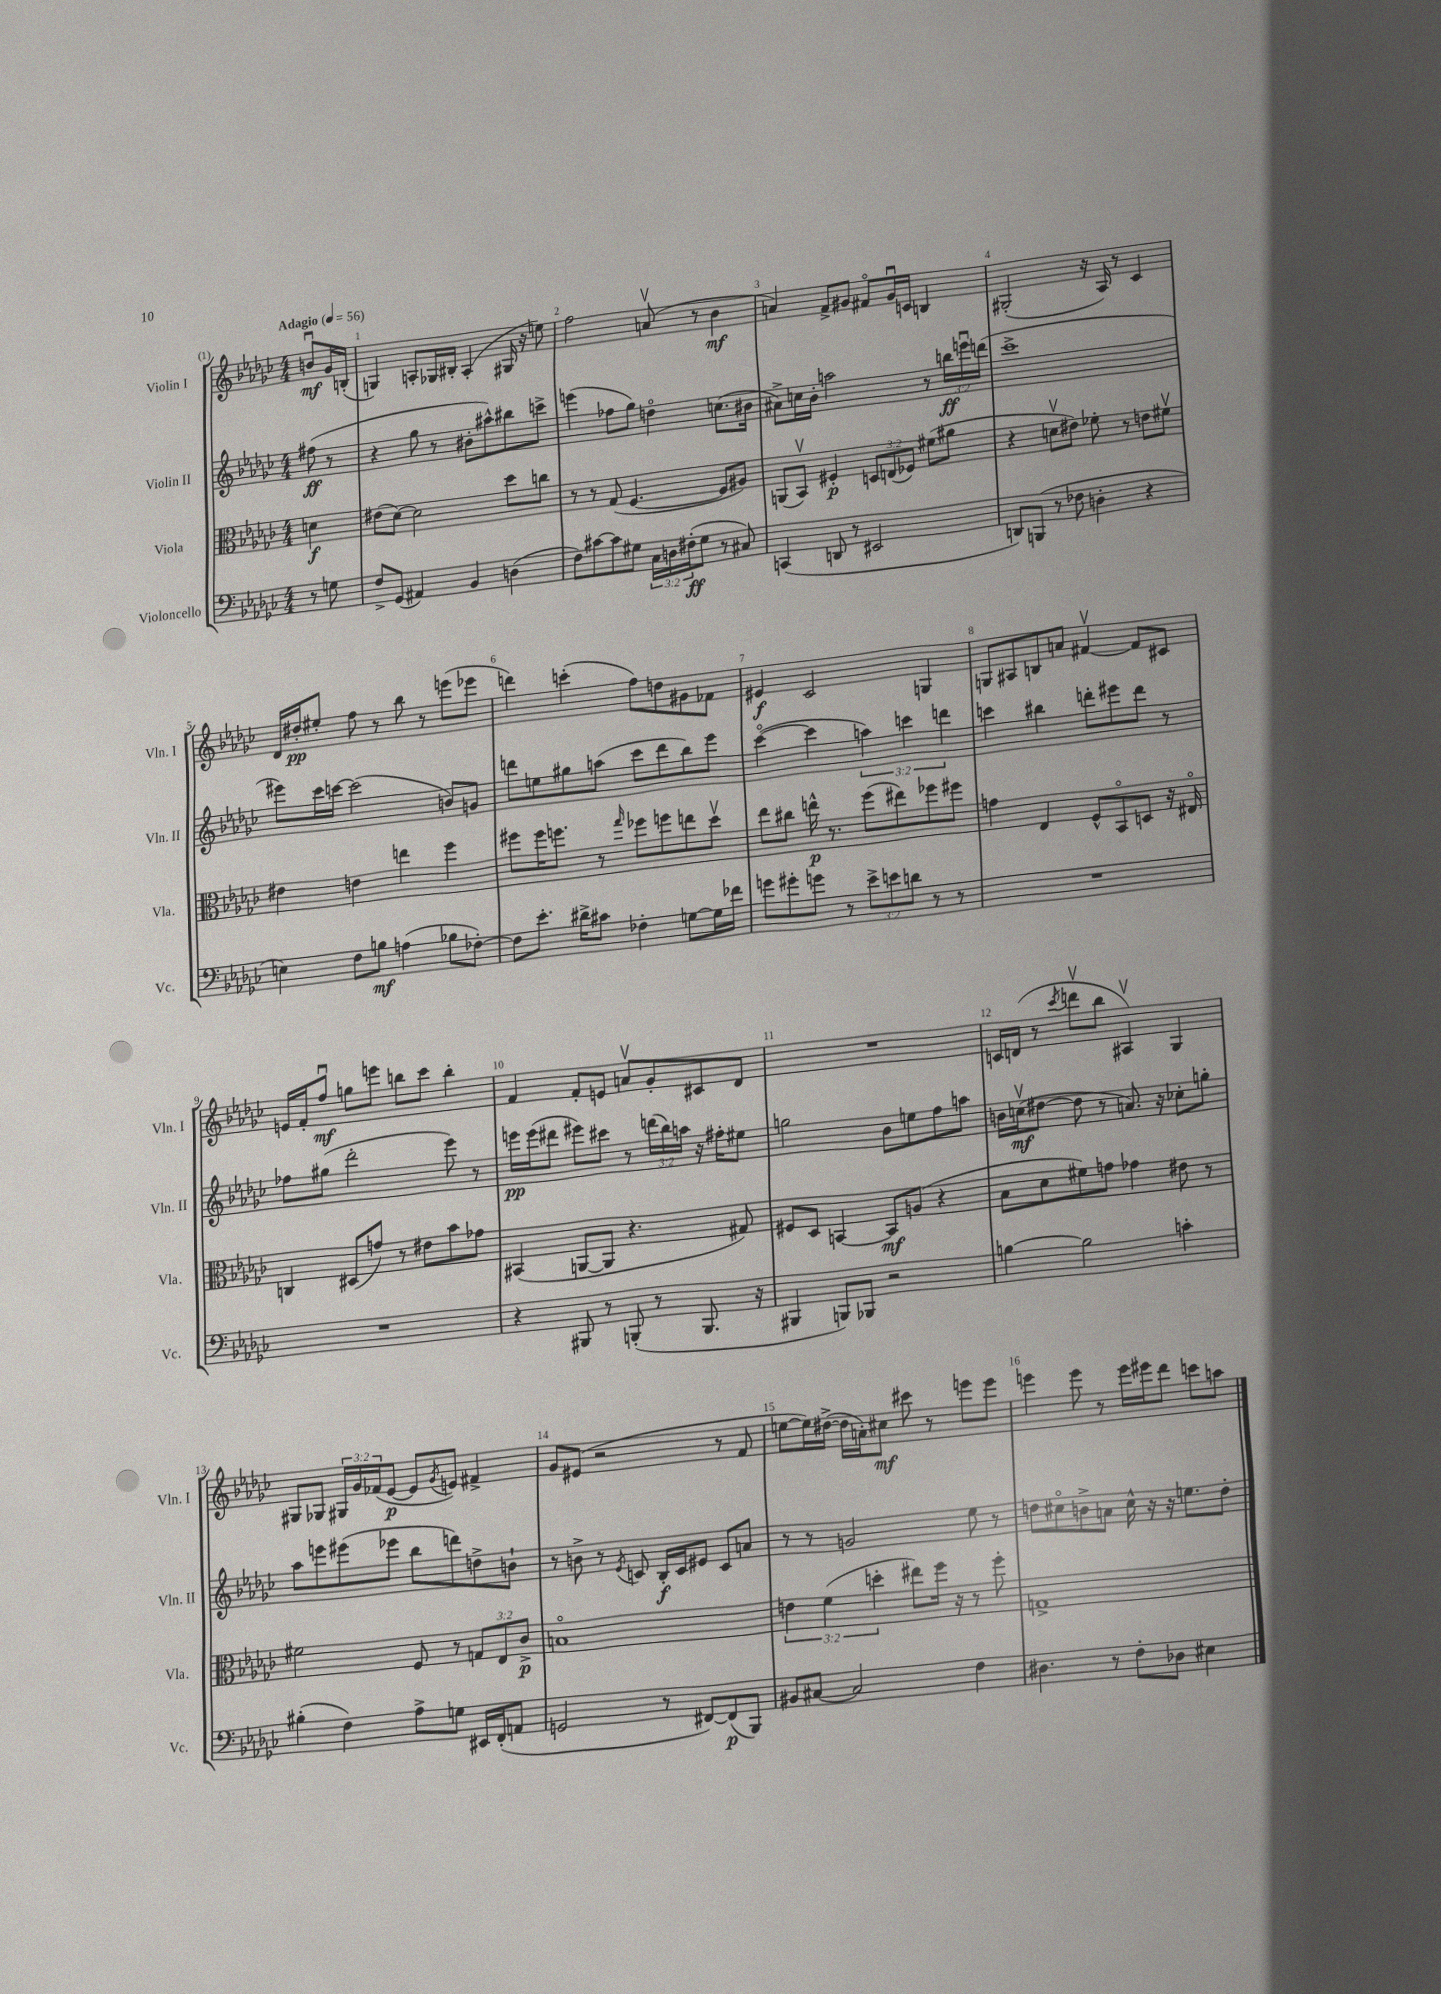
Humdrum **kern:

**kern	**kern	**kern	**kern
*staff4	*staff3	*staff2	*staff1
*clefF4	*clefC3	*clefG2	*clefG2
*k[b-e-a-d-g-c-]	*k[b-e-a-d-g-c-]	*k[b-e-a-d-g-c-]	*k[b-e-a-d-g-c-]
*M4/4	*M4/4	*M4/4	*M4/4
*MM56	*MM56	*MM56	*MM56
8r	4d	(8ff#	8bu
8G	.	8r	16g-
.	.	.	(16B'
=	=	=	=
8F^	(8e#	4r	4G)
(8GG-	[8d-)	.	.
4AA#)	2d-]	8gg-	8A'
.	.	8r	16G-
.	.	.	16B#'
4BB-	.	8b#'	(4A'
.	.	8aa#^^)	.
(4D	8dd-	8bb#	16G#
.	.	.	16r
.	8cc	8ccc^	8ee)
=	=	=	=
8F)	8r	(4eee	2ff
[8c#	8r	.	.
8c#]	(8G-	8ff-	.
8G#	[4.F	8gg-)	.
24C-	.	4ddo	(8av
24D	.	.	.
(24F#'	.	.	.
8G#	.	.	8r
8r	8F]	(8.cc	4b-
8C#)	8A#)	.	.
.	.	16b#	.
=	=	=	=
(4CC	(8AA	8a#^)	4a)
.	8BB-v)	16cc	.
.	.	16b-'	.
8DD	4F#'	2aa	8f^
8r	.	.	8g#
2EE#	12D	.	8f#o
.	(12E	.	.
.	.	.	16g#u
.	12F-)	.	.
.	.	.	16c
.	(8f#	8r	4B
.	8a#	24bb	.
.	.	24eeeu	.
.	.	(24ddd	.
=	=	=	=
8DD)	4r	1ccc-^	(2G#'
(8BBB	.	.	.
8r	8dv	.	.
8F-	8e#)	.	.
4D'	8f-'	.	16r
.	.	.	16A-)
.	8r	.	8r
4r	8e	.	4c-
.	8f#v	.	.
=	=	=	=
4E)	4e#	8eee#)	16d-
.	.	.	16dd#'
.	.	16ccc-	8ee#'
.	.	[16ccc	.
8F	4e	(2ccc]	8ff
8B	.	.	8r
(4A	4ee	.	8bb-
.	.	.	8r
8B-	4ff	8b)	(8eee
[8F-')	.	8g	8eee-
=	=	=	=
8F-]	8ff#	8ddd	4ddd)
8.e-'	16ff#	8ee	.
.	8.ff	.	.
.	.	8gg#	(4ccc'
16d#^	.	.	.
8c#	8r	(8aa	.
.	16qqgg-	.	.
4F-'	8ff-	8ccc-	8ff)
.	8ff	8ddd	8dd
[8G	8ee	8bb-)	8g#
16G]	8dd-v	8eee-	8f-
16f-	.	.	.
=	=	=	=
8g	8ee-	([4ccc-o	4e#
8g#'	8cc#	.	.
8g	16ee^^	4ccc-]	2c-
.	8.r	.	.
8r	.	.	.
12e-^	(8ff	6aa)	.
12e	.	.	.
.	8ee#)	.	.
12d	.	6ccc	.
8r	8ff-	.	4G
.	.	6ddd	.
8r	8ff#	.	.
=	=	=	=
1r	4g	4ccc	8G
.	.	.	8A#
.	4E-	4bb#	8B
.	.	.	8a
.	8F^^	8ddd'	[4f#v
.	8BB-o	8eee#	.
.	8D	8ddd	8f#]
.	16r	8r	8c#
.	16E#o	.	.
=	=	=	=
1r	4C	8ff-	16e
.	.	.	16f'
.	.	(8gg#	8ffu
.	(8D#	2ddd-'	8gg
.	8g)	.	8eee
.	8r	.	8bb
.	8e#	.	8ccc-
.	8b-	8eee-)	4bb'
.	8g-	8r	.
=	=	=	=
4r	(4BB#	16eee	4f
.	.	(16eee	.
.	.	8ddd#	.
8BBB#	[8AA	8eee#)	8f'
8r	8AA]	8ccc#	8e
(8BBB'	4.r	8r	8av
8r	.	(24ddd	8g-'
.	.	24bb-)	.
.	.	24aa	.
8.BBB	.	16r	8c#
.	.	16ff#'	.
.	8G#)	8ee#	8d-
16r	.	.	.
=	=	=	=
4BBB#	8F#	2gg	1r
.	8D-	.	.
8BBB)	[4BB	.	.
8BBB-	.	.	.
2r	8BB]	8b-	.
.	(8A	8ee	.
.	4r	8ff	.
.	.	8aa	.
=	=	=	=
[4B	8B-	16b	16c
.	.	(16ccv	(16d
.	8d-	[8dd#	8r
.	.	.	8qccc-
2B]	8f#)	8dd#]	8dddv
.	8g	8r	8bb-
.	4g-	8.a)	4A#v)
.	.	16r	.
4c'	8e#	8cc-'	4G-
.	8r	8gg'	.
=	=	=	=
(4B#'	2f#	8aa-	8G#
.	.	8eee	8G-
4F)	.	(8eee#	24G#
.	.	.	24g-
.	.	.	(24f-
.	.	8eee-	[8e-
8A-^	8F	8bb-	8e-]
.	.	.	8qg-
8G	8r	8ddd)	8e)
16EE#	12G	8dd^	4f#^
(16FF'	.	.	.
.	12E-	.	.
8AA	.	8b`	.
.	12c-^	.	.
=	=	=	=
2GG	1Bo	8r	8g-
.	.	8b^	(8e#
.	.	8r	2r
.	.	8qe-	.
.	.	8c	.
8r	.	16B-'	.
.	.	16c	.
[8FF#)	.	8e#	.
(8FF#]	.	8c	8r
8BBB-)	.	8a	8f
=	=	=	=
8BB#	6e	8r	[8ee
[8C#	.	8r	16ee])
.	(6f	.	.
.	.	.	([16dd#^
2C#]	.	2g	16dd#]
.	.	.	16a')
.	6dd'	.	.
.	.	.	8cc#
.	8ee#)	.	8ccc#
.	16ff	.	8r
.	16r	.	.
4F	8r	8ee-	8eee
.	8ff'	8r	8eee
=	=	=	=
4.D#	1G^	8dd	4eee
.	.	8cc#o	.
.	.	8b^	8eee
8r	.	8a	8r
8F'	.	16cc#^^	16eee
.	.	16r	16eee#
8D-	.	16r	8ddd-
.	.	8.ee	.
4E#	.	.	8ccc
.	.	8dd'	8aa
==	==	==	==
*-	*-	*-	*-
